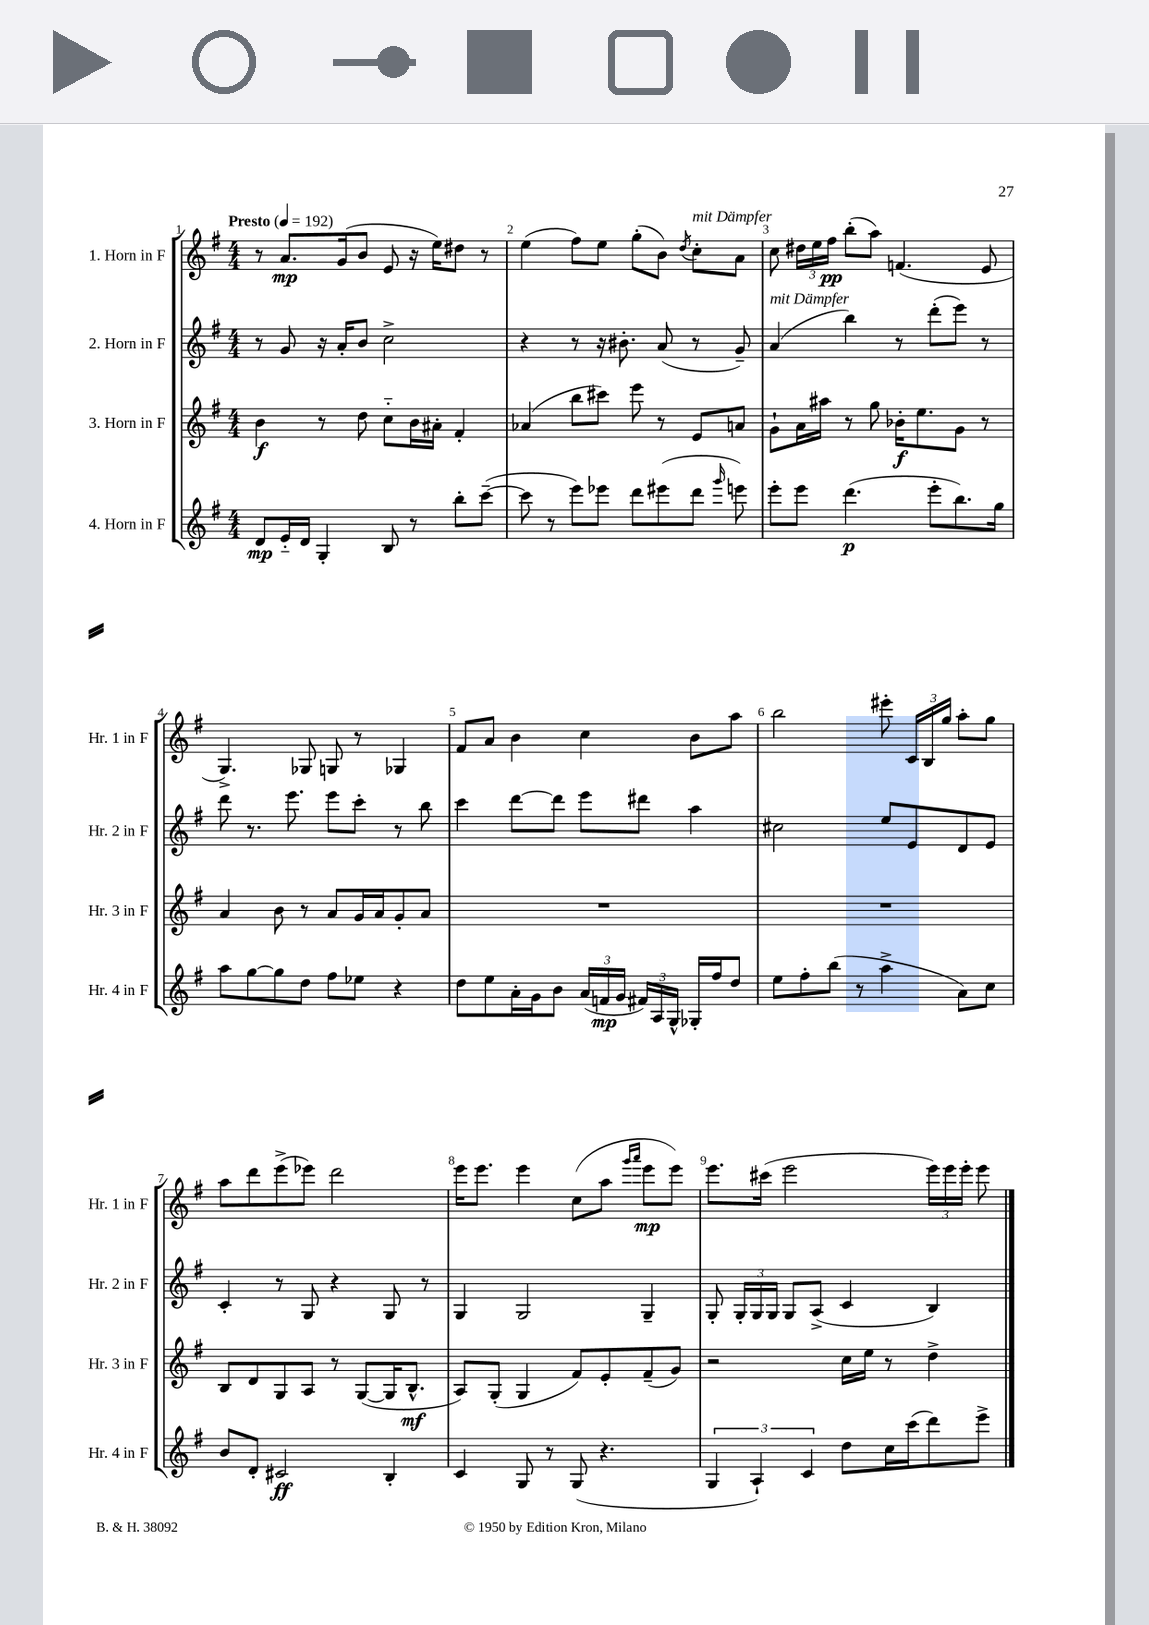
<<
\new StaffGroup <<
\new Staff = "s0" \with { instrumentName = "1. Horn in F" shortInstrumentName = "Hr. 1 in F" } {
    \clef treble \key g \major \numericTimeSignature \time 4/4 \tempo "Presto" 4 = 192
    \autoBeamOff r8 a'8.[\mp g'16( b'8] e'8 r16 e''16[) dis''8] r8 |
    e''4( fis''8[) e''8] g''8[-.( b'8]) \acciaccatura { d''8 } c''8[-.^\markup { \italic "mit Dämpfer" } a'8] |
    c''8 \tuplet 3/2 { dis''16[ e''16 fis''16]\pp } b''8[-.( a''8]) f'4.( e'8 |
    g4.->) ges8 g8 r8 ges4 |
    fis'8[ a'8] b'4 c''4 b'8[ a''8] |
    b''2 eis'''8-. \tuplet 3/2 { c'16[ b16 g''16] } a''8[-. g''8] |
    a''8[ d'''8 e'''8->( ees'''8]) d'''2 |
    e'''16[ e'''8.] e'''4 c''8[( a''8] \grace { g'''16[ a'''16] } e'''8[\mp e'''8]) |
    e'''8.[ cis'''16]( e'''2 \tuplet 3/2 { e'''16[) e'''16 e'''16]-. } e'''8 \bar "|." |
}
\new Staff = "s1" \with { instrumentName = "2. Horn in F" shortInstrumentName = "Hr. 2 in F" } {
    \clef treble \key g \major \numericTimeSignature \time 4/4
    \autoBeamOff r8 g'8 r16 a'16[-. b'8] c''2-> |
    r4 r8 r16 bis'8.-. a'8( r8 g'8--) |
    a'4^\markup { \italic "mit Dämpfer" }( b''4) r8 d'''8[-.( e'''8]) r8 |
    d'''8 r8. e'''8. e'''8[ c'''8]-. r8 b''8 |
    c'''4 d'''8[~ d'''8] e'''8[ dis'''8] a''4 |
    cis''2 e''8[ e'8 d'8 e'8] |
    c'4-. r8 g8 r4 g8 r8 |
    g4 g2 g4-- |
    g8-. \tuplet 3/2 { g16[-. g16 g16] } g8[ a8]->( c'4 b4) \bar "|." |
}
\new Staff = "s2" \with { instrumentName = "3. Horn in F" shortInstrumentName = "Hr. 3 in F" } {
    \clef treble \key g \major \numericTimeSignature \time 4/4
    \autoBeamOff b'4\f r8 d''8 c''8[-_ b'16 ais'16]-. fis'4-. |
    aes'4( b''8[ cis'''8]) e'''8 r8 e'8[ a'8] |
    g'8[-! a'16 ais''16] r8 g''8 bes'16[-.\f e''8. g'8] r8 |
    a'4 b'8 r8 a'8[ g'16 a'16 g'8-. a'8] |
    R1 |
    R1 |
    b8[ d'8 g8 a8] r8 g8[~( g16 b8.]-^\mf |
    a8[) g8]-.( g4 fis'8[) e'8-. fis'8--( g'8]) |
    r2 c''16[ e''16] r8 d''4-> \bar "|." |
}
\new Staff = "s3" \with { instrumentName = "4. Horn in F" shortInstrumentName = "Hr. 4 in F" } {
    \clef treble \key g \major \numericTimeSignature \time 4/4
    \autoBeamOff d'8[\mp e'16-_ d'16] g4-. b8 r8 b''8[-. c'''8]~--( |
    c'''8 r8 e'''8[) ees'''8] d'''8[ eis'''8( d'''8] \grace { g'''16 } e'''8) |
    e'''8[-. e'''8] d'''4.\p( e'''8[-. b''8.) g''16] |
    a''8[ g''8~ g''8 d''8] fis''8[ ees''8] r4 |
    d''8[ e''8 a'16-. g'16 b'8] \tuplet 3/2 { a'16[( f'16\mp g'16] } \tuplet 3/2 { fis'16[) a16 g16]-^ } ges16[-. fis''16 d''8] |
    e''8[ fis''8-. b''8]( r8 a''4-> a'8[) c''8] |
    b'8[ d'8]-. cis'2\ff b4-. |
    c'4 g8 r8 g8( r4. |
    \tuplet 3/2 { g4 a4-!) c'4 } d''8[ c''16 c'''16( d'''8) e'''8]-> \bar "|." |
}
>>
>>
\layout { \context { \Score \override BarNumber.break-visibility = ##(#f #t #t) barNumberVisibility = #all-bar-numbers-visible } }
